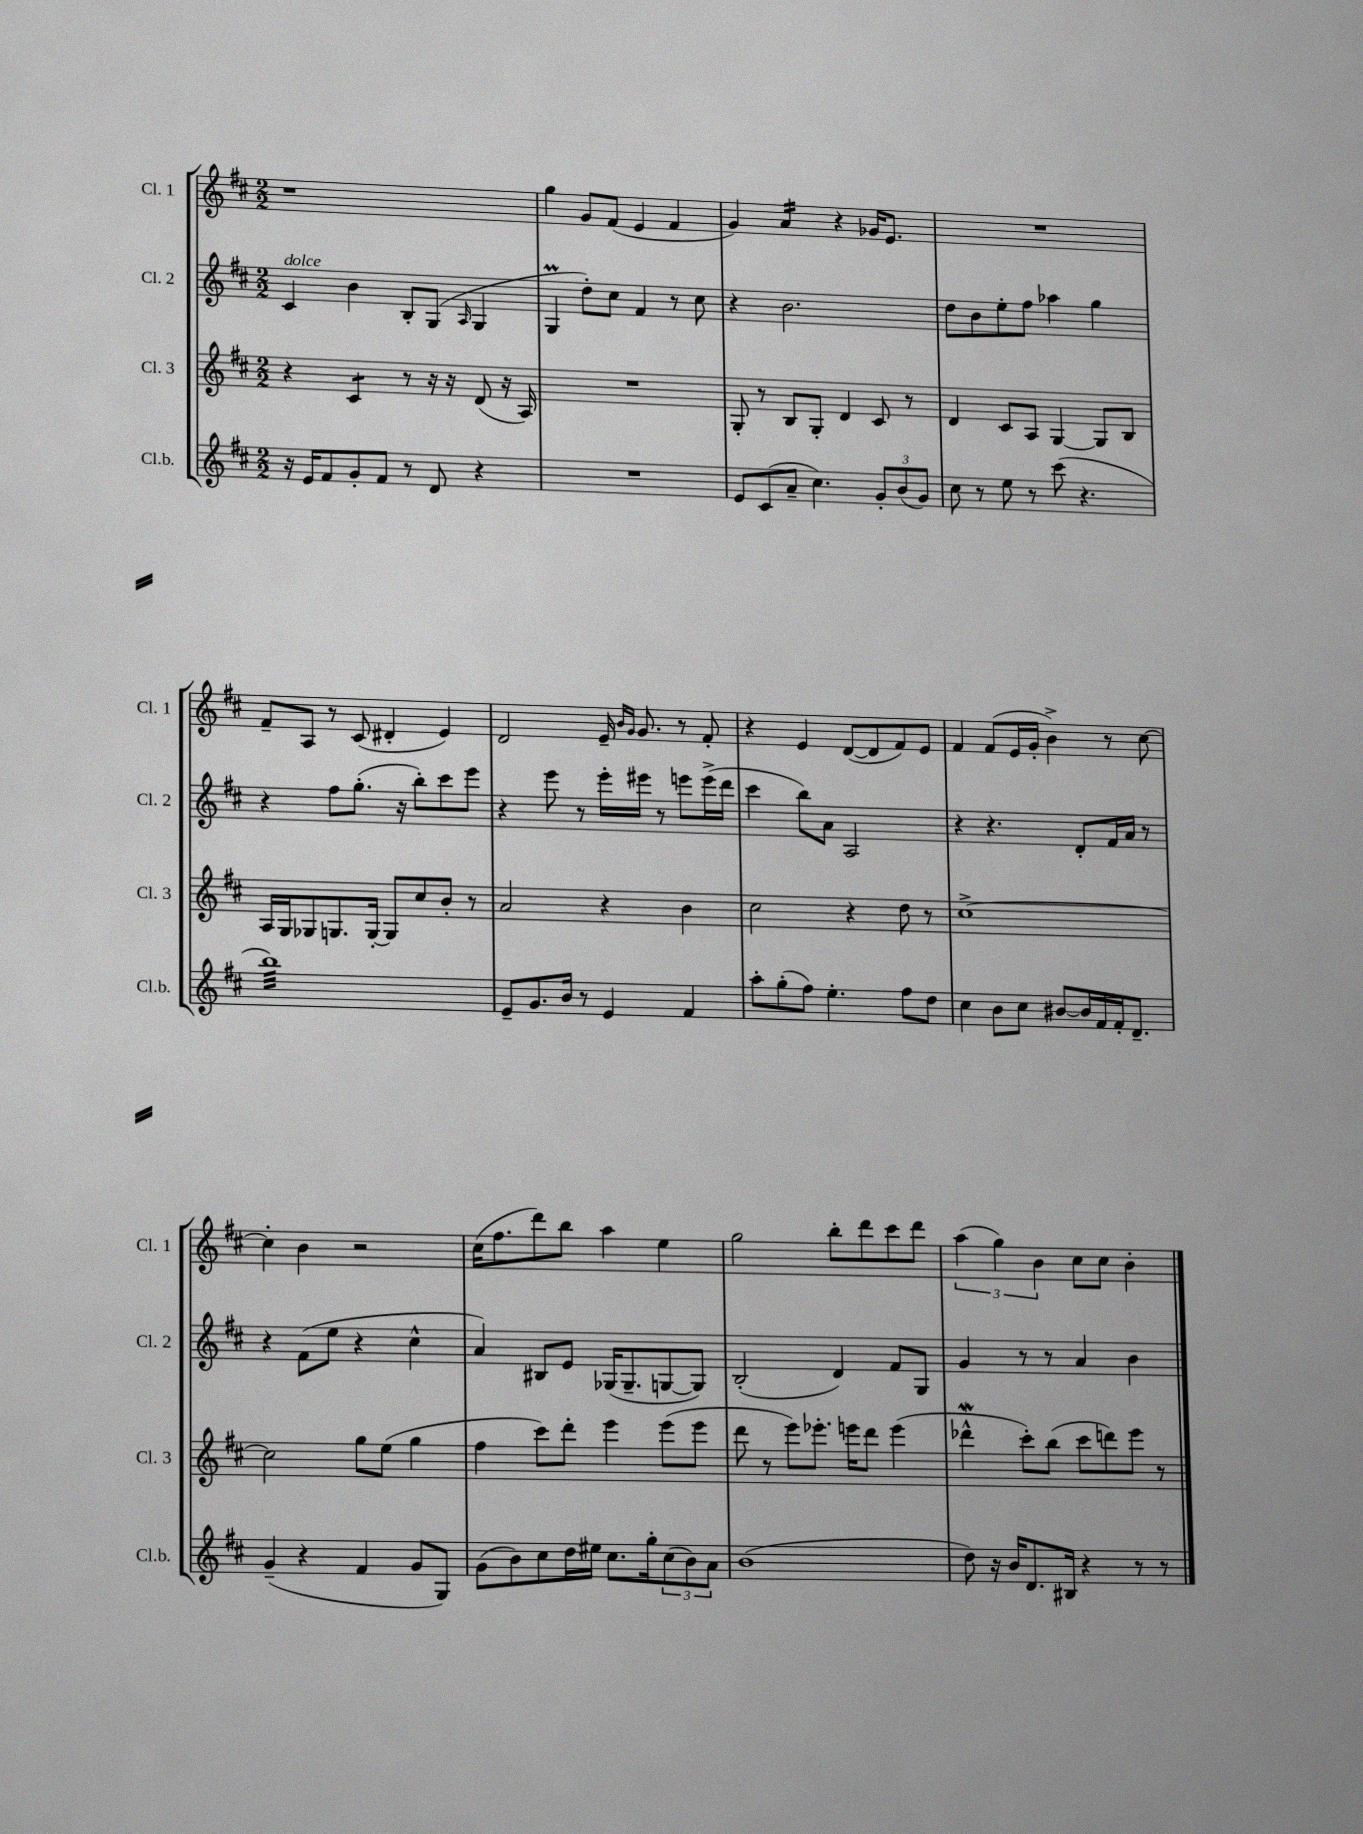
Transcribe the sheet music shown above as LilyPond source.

<<
\new StaffGroup <<
\new Staff = "s0" \with { instrumentName = "Cl. 1" shortInstrumentName = "Cl. 1" } {
    \clef treble \key d \major \numericTimeSignature \time 2/2
    r1 |
    g''4 g'8 fis'8( e'4 fis'4 |
    g'4) a'4:16 r4 ges'16 e'8. |
    R1 |
    fis'8-- a8 r8 cis'8( dis'4-. e'4) |
    d'2 e'16-- \grace { b'16 g'16 } g'8. r8 fis'8-. |
    r4 e'4 d'8~( d'8 fis'8) e'8 |
    fis'4 fis'8( e'16 g'16-. b'4->) r8 cis''8~ |
    cis''4-. b'4 r2 |
    cis''16( fis''8. d'''8) b''8 a''4 e''4 |
    g''2 b''8-. d'''8 cis'''8 d'''8 |
    \tuplet 3/2 { a''4( g''4) b'4 } cis''8 cis''8 b'4-. \bar "|." |
}
\new Staff = "s1" \with { instrumentName = "Cl. 2" shortInstrumentName = "Cl. 2" } {
    \clef treble \key d \major \numericTimeSignature \time 2/2
    cis'4^\markup { \italic "dolce" } b'4 b8-. g8( \grace { a16 } g4 |
    g4\prall d''8-.) cis''8 fis'4 r8 cis''8 |
    r4 b'2. |
    d''8 b'8 e''8-. fis''8 aes''4 g''4 |
    r4 fis''8 g''8.-.( r16 b''8-.) cis'''8 e'''8 |
    r4 e'''8 r8 e'''16-. eis'''16 r8 e'''8 e'''16->( d'''16 |
    cis'''4 b''8) a'8 a2 |
    r4 r4. d'8-. fis'16 a'16 r8 |
    r4 fis'8( e''8 r4 cis''4-^ |
    a'4) bis8 e'8 ges16( ges8.-- g8~ g8) |
    b2-.( d'4) fis'8 g8 |
    g'4 r8 r8 a'4 b'4 \bar "|." |
}
\new Staff = "s2" \with { instrumentName = "Cl. 3" shortInstrumentName = "Cl. 3" } {
    \clef treble \key d \major \numericTimeSignature \time 2/2
    r4 cis'4:8 r8 r16 r16 d'8( r16 a16) |
    R1 |
    g8-. r8 b8 g8-. d'4 cis'8 r8 |
    d'4 cis'8 a8 g4~ g8 b8 |
    a16 g16 ges8 g8. g16~-. g8 cis''8 b'8-. r8 |
    a'2 r4 b'4 |
    cis''2 r4 d''8 r8 |
    cis''1~-> |
    cis''2 g''8 e''8( g''4 |
    fis''4 cis'''8) d'''8-. e'''4 e'''8( e'''8 |
    d'''8 r8 e'''8) ees'''8.-. e'''16 d'''8 e'''4( |
    des'''4-^\mordent cis'''8-.) b''8( cis'''8 d'''8) e'''8 r8 \bar "|." |
}
\new Staff = "s3" \with { instrumentName = "Cl.b." shortInstrumentName = "Cl.b." } {
    \clef treble \key d \major \numericTimeSignature \time 2/2
    r16 e'16 fis'8 g'8-. fis'8 r8 d'8 r4 |
    R1 |
    e'8 cis'8( a'8-- cis''4.) \tuplet 3/2 { g'8-. b'8( g'8) } |
    cis''8 r8 e''8 r8 cis'''8( r4. |
    b''1:32) |
    e'8-- g'8. b'16 r8 e'4 fis'4 |
    a''8-. g''8-.( fis''8) e''4.-. fis''8 d''8 |
    cis''4 b'8 cis''8 bis'8~ bis'16 fis'16 fis'16-. d'8.-- |
    g'4--( r4 fis'4 g'8 g8) |
    g'8( b'8) cis''8 d''16 eis''16 cis''8. g''16-. \tuplet 3/2 { cis''8( b'8) a'8 } |
    b'1( |
    d''8) r16 b'16 d'8. bis16 r4 r8 r8 \bar "|." |
}
>>
>>
\layout { \context { \Score \remove "Bar_number_engraver" } }
